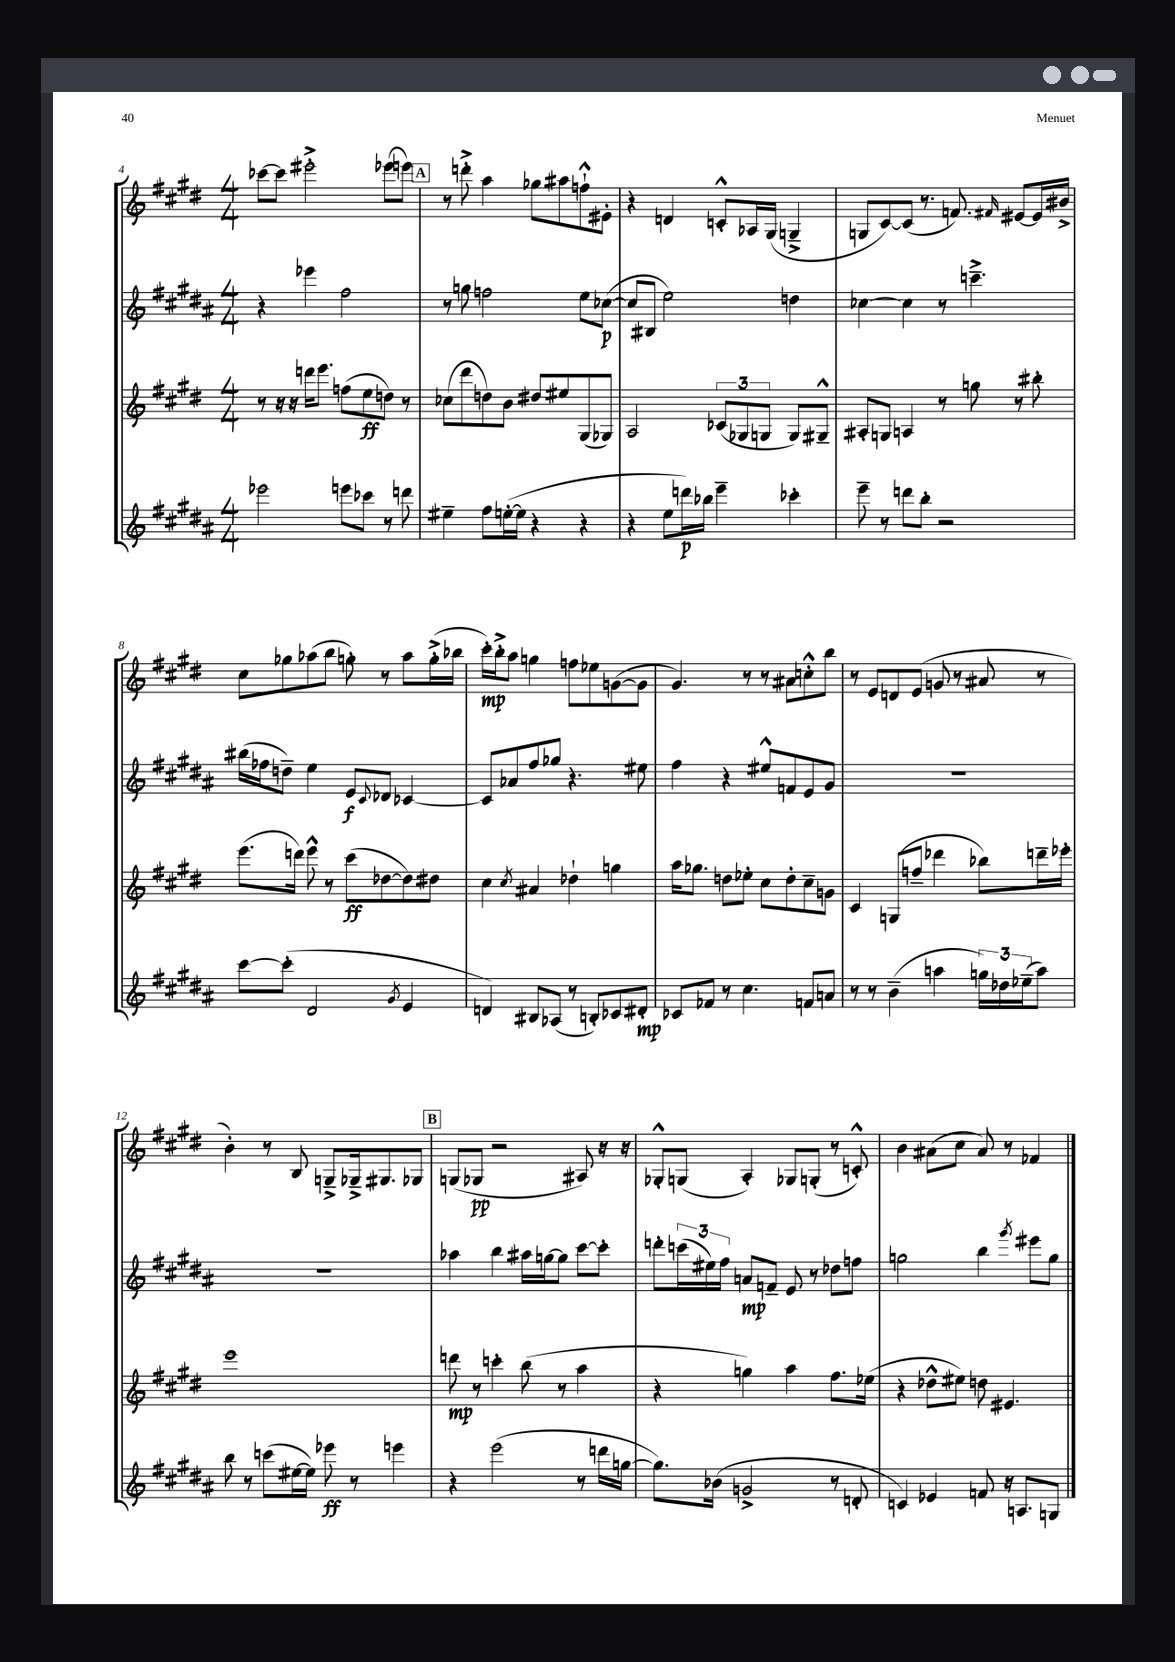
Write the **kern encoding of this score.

**kern	**dynam	**kern	**dynam	**kern	**dynam	**kern	**dynam
*part4	*part4	*part3	*part3	*part2	*part2	*part1	*part1
*staff4	*staff4	*staff3	*staff3	*staff2	*staff2	*staff1	*staff1
*clefG2	*	*clefG2	*	*clefG2	*	*clefG2	*
*k[f#c#g#d#a#]	*	*k[f#c#g#d#]	*	*k[f#c#g#d#a#]	*	*k[f#c#g#d#]	*
*M4/4	*	*M4/4	*	*M4/4	*	*M4/4	*
=4	=4	=4	=4	=4	=4	=4	=4
2eee-X\	.	8r	.	4r	.	[8ccc-X\L	.
.	.	16r	.	.	.	8ccc-\J]	.
.	.	16r	.	.	.	.	.
.	.	16dddn\KL	.	4eee-X\	.	2eee#X'^\	.
.	.	8.eee\J	.	.	.	.	.
8eeen\L	.	(8ffn\L	.	2ff#\	.	.	.
8ccc-X\J	.	8ee\	ff	.	.	.	.
8r	.	8ddn\J)	.	.	.	(8eee-X\L	.
8dddn\	.	8r	.	.	.	8eeen\J)	.
!!LO:REH:place=s1:t=A
=5	=5	=5	=5	=5	=5	=5	=5
4ee#X~\	.	(8cc-X\L	.	8r	.	8r	.
.	.	8ddd#\	.	8ggn\	.	8dddn'^\	.
8ff#\L	.	8ddn\)	.	2ffn\	.	4aa\	.
([16een'\L	.	8b\J	.	.	.	.	.
16ee\JJ]	.	.	.	.	.	.	.
4r	.	8dd#X/L	.	.	.	8gg-X\L	.
.	.	8ee#X/	.	.	.	8aa#X\	.
4r	.	(8G#/	.	8ee\L	.	8ffn`^^\	.
.	.	8G-X/J)	.	([8cc-X\J	p	8e#X'\J	.
=6	=6	=6	=6	=6	=6	=6	=6
4r	.	2A/	.	8cc-/L]	.	4r	.
.	.	.	.	8B#X/J	.	.	.
8ee\L	.	.	.	2ee\)	.	4dn/	.
16dddn\L)	p	.	.	.	.	.	.
16bb-X\JJ	.	.	.	.	.	.	.
4eee~\	.	(12c-X/L	.	.	.	8cn'^^/L	.
.	.	12G-X/	.	.	.	.	.
.	.	.	.	.	.	16A-X/L	.
.	.	12Gn/J	.	.	.	.	.
.	.	.	.	.	.	(16G#/JJ	.
4ccc-X'\	.	8G/L)	.	4ddn\	.	4Gn~^/	.
.	.	8G#X~^^/J	.	.	.	.	.
=7	=7	=7	=7	=7	=7	=7	=7
8eee~\	.	8A#X'/L	.	[4cc-X\	.	8Gn/L	.
8r	.	8Gn/J	.	.	.	[8c#/)	.
8dddn\L	.	4An/	.	4cc-\]	.	(8c#/J]	.
8bb'\J	.	.	.	.	.	8.r	.
2r	.	8r	.	8r	.	.	.
.	.	.	.	.	.	8.fn/)	.
.	.	8ggn\	.	4.cccn~^\	.	.	.
.	.	.	.	.	.	16qqf#X/	.
.	.	8r	.	.	.	[8e#X/L	.
.	.	8bb#X'\	.	.	.	16e#/L]	.
.	.	.	.	.	.	16b#X^/JJ	.
!!LO:LB:g=z
=8	=8	=8	=8	=8	=8	=8	=8
[8ccc#\L	.	(8.eee\L	.	(16bb#X\LL	.	8cc#\L	.
.	.	.	.	16ff-X\J	.	.	.
(8ccc#'\J]	.	.	.	8ddn~\J)	.	8gg-X\	.
.	.	16dddn\Jk)	.	.	.	.	.
2d#/	.	8eee^^\	.	4ee\	.	(8aa-X\	.
.	.	8r	.	.	.	8bb\J	.
.	.	(8ccc#\L	ff	8e/L	f	8ggn'\)	.
.	.	.	.	8qqc#/	.	.	.
.	.	[8dd-X\	.	8d-X/J	.	8r	.
8qg#/	.	.	.	.	.	.	.
4e/	.	8dd-\])	.	[4c-X/	.	8aa-\L	.
.	.	8dd#X\J	.	.	.	(16gg'^\L	.
.	.	.	.	.	.	16bb-X\JJ	.
=9	=9	=9	=9	=9	=9	=9	=9
4dn/)	.	4cc#\	.	8c-/L]	.	16ccc#'\LL)	mp
.	.	.	.	.	.	16bb'^\J	.
.	.	.	.	8a-X/	.	8aa\J	.
.	.	8qcc#/	.	.	.	.	.
8B#X/L	.	4a#X/	.	8ff#/	.	4ggn\	.
(8A-X/J	.	.	.	8gg-X/J	.	.	.
8r	.	4dd-X`\	.	4.r	.	8ffn\L	.
8Bn'/L)	.	.	.	.	.	8ee-X\	.
8c-X/	.	4ggn\	.	.	.	([8gn\	.
8d#X'/J	mp	.	.	8ee#X\	.	8g\J]	.
=10	=10	=10	=10	=10	=10	=10	=10
8c-X/L	.	16aa\KL	.	4ff#\	.	4.g#/)	.
.	.	8.gg-X\J	.	.	.	.	.
8f-X/J	.	.	.	.	.	.	.
8r	.	8ddn\L	.	4r	.	.	.
4.cc#\	.	8ee-X'\J	.	.	.	8r	.
.	.	8cc#\L	.	8ee#X^^/L	.	8r	.
.	.	8dd'\	.	8fn/	.	8a#X\L	.
8fn/L	.	8cc#~\	.	8e/	.	8ccn'^^\	.
8an/J	.	8gn\J	.	8g#/J	.	8bb\J	.
=11	=11	=11	=11	=11	=11	=11	=11
8r	.	4c#/	.	1r	.	8r	.
8r	.	.	.	.	.	8e/L	.
(4b~\	.	(8Gn/L	.	.	.	8dn/	.
.	.	8ffn~/J	.	.	.	(8e/J	.
4aan\	.	4ddd-X\	.	.	.	8gn/	.
.	.	.	.	.	.	8r	.
24ggn\LL)	.	8bb-X\L)	.	.	.	8a#X/	.
24dd-X\	.	.	.	.	.	.	.
(24ee-X~\J	.	.	.	.	.	.	.
8aa\J)	.	16dddn~\L	.	.	.	8r	.
.	.	16eee-X'\JJ	.	.	.	.	.
!!LO:LB:g=z
=12	=12	=12	=12	=12	=12	=12	=12
8bb\	.	1eee	.	1r	.	4b'\)	.
8r	.	.	.	.	.	.	.
(8cccn\L	.	.	.	.	.	8r	.
[16ee#X\L	.	.	.	.	.	8B/	.
16ee#\JJ])	.	.	.	.	.	.	.
8eee-X\	ff	.	.	.	.	8Gn~^/L	.
8r	.	.	.	.	.	16G-X~^/k	.
.	.	.	.	.	.	8.G#X/	.
4eeen\	.	.	.	.	.	.	.
.	.	.	.	.	.	8G-X/J	.
!!LO:REH:place=s1:t=B
=13	=13	=13	=13	=13	=13	=13	=13
4r	.	8dddn\	mp	4aa-X\	.	(8Gn/L	.
.	.	8r	.	.	.	8G-X/J	pp
(2eee\	.	4cccn'\	.	4bb\	.	2r	.
.	.	(8bb\	.	16aa#X\LL	.	.	.
.	.	.	.	[16ggn\J	.	.	.
.	.	8r	.	8gg\J]	.	.	.
8r	.	4aa\	.	[8ccc#\L	.	8A#X/)	.
16dddn\LL	.	.	.	8ccc#'\J]	.	16r	.
[16ggn\JJ	.	.	.	.	.	16r	.
=14	=14	=14	=14	=14	=14	=14	=14
8.gg\L])	.	4r	.	8dddn'\L	.	8G-X'^^/L	.
.	.	.	.	(24cccn\L	.	(8Gn/J	.
.	.	.	.	24ee#X\)	.	.	.
(16b-X\Jk	.	.	.	.	.	.	.
.	.	.	.	24ff#\JJ	.	.	.
2gn^/	.	4ggn\)	.	8an/L	mp	4A'/)	.
.	.	.	.	8fn~/J	.	.	.
.	.	4aa\	.	8e/	.	8G-X/L	.
.	.	.	.	8r	.	(8Gn'/J	.
8r	.	8.ff#\L	.	8dd-X\L	.	8r	.
8dn'/	.	.	.	8ffn\J	.	8cn'^^/)	.
.	.	(16ee-X\Jk	.	.	.	.	.
=15	=15	=15	=15	=15	=15	=15	=15
4cn/)	.	4r	.	2ggn\	.	4b\	.
4e-X/	.	8dd-X^^\L	.	.	.	(8a#X\L	.
.	.	8ee#X\J)	.	.	.	8cc#\J	.
8fn/	.	8ddn\	.	4bb\	.	8a#/)	.
16r	.	4.e#X/	.	.	.	8r	.
8.An/L	.	.	.	.	.	.	.
.	.	.	.	8qggg#/	.	.	.
.	.	.	.	8eee#X\L	.	4f-X/	.
8Gn/J	.	.	.	8gg\J	.	.	.
==	==	==	==	==	==	==	==
*-	*-	*-	*-	*-	*-	*-	*-
